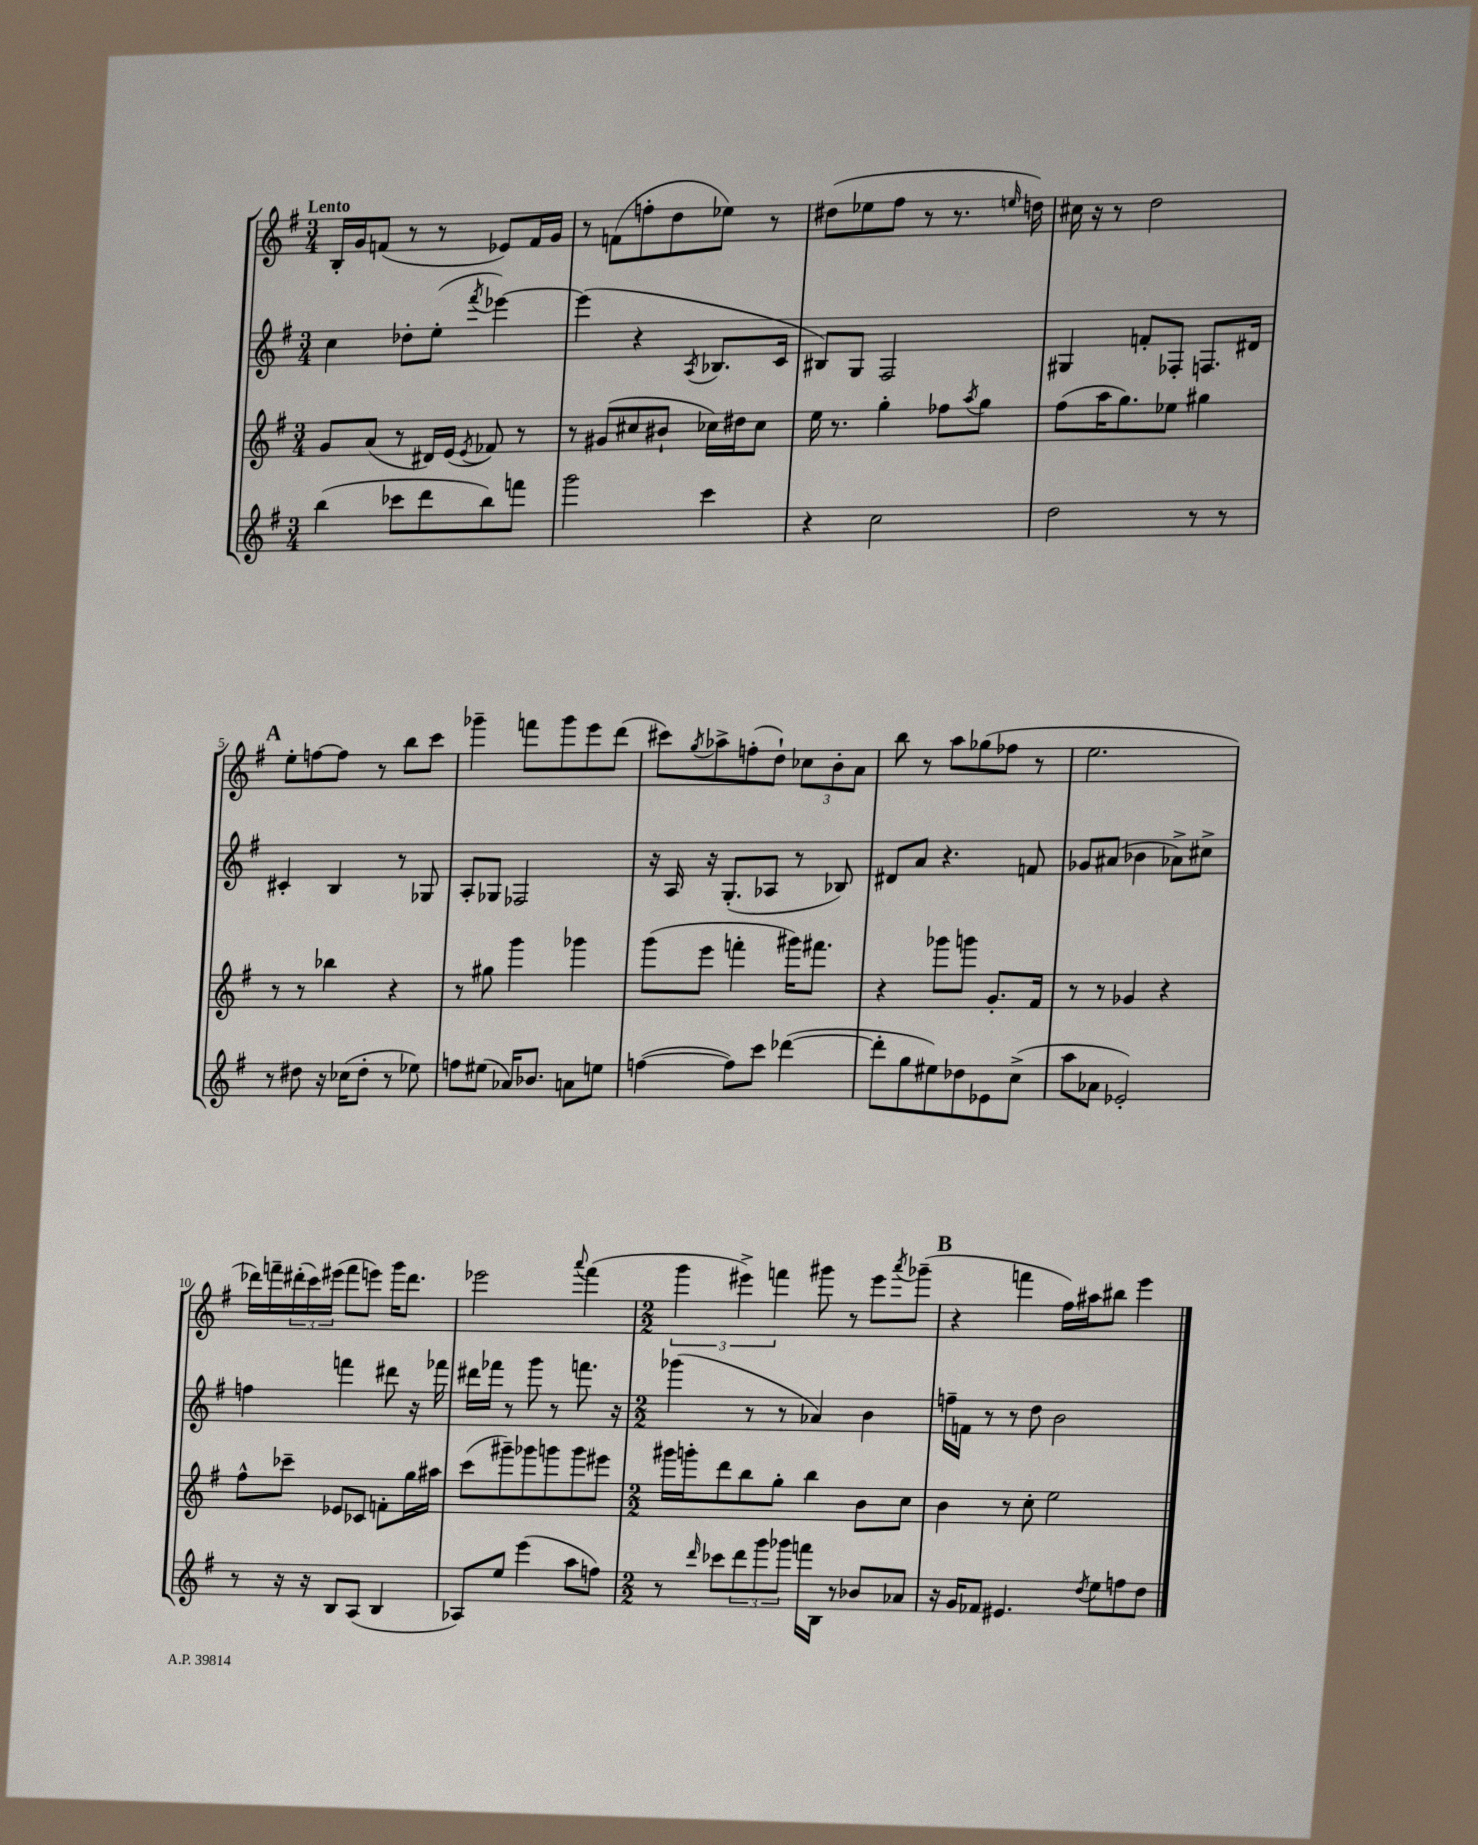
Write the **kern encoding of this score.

**kern	**kern	**kern	**kern
*part4	*part3	*part2	*part1
*staff4	*staff3	*staff2	*staff1
*clefG2	*clefG2	*clefG2	*clefG2
*k[f#]	*k[f#]	*k[f#]	*k[f#]
*M3/4	*M3/4	*M3/4	*M3/4
=1	=1	=1	=1
!	!	!	!LO:TX:a:B:t=Lento
(4bb\	8g/L	4cc\	16B'/LL
.	.	.	16g/J
.	(8a/J	.	(8fn/J
8ccc-X\L	8r	8dd-X'\L	8r
8ddd\	16d#X/LL)	(8ee'\J	8r
.	(16e/JJ	.	.
.	8qe/	8qfff#/	.
8bb\)	8f-X/)	[4eee-X\)	8e-X/L)
8fffn\J	8r	.	16f/L
.	.	.	16g/JJ
=2	=2	=2	=2
2ggg\	8r	(4eee-\]	8r
.	(8g#X/L	.	(8fn\L
.	8cc#X/	4r	8ffn'\
.	8b#X`/J	.	8dd\
.	.	8qA/	.
4ccc\	16cc-X\LL)	8.B-X/L	8ee-X\J)
.	16dd#X\J	.	.
.	8cc-\J	.	8r
.	.	16c/Jk	.
=3	=3	=3	=3
4r	16ee\	8B#X/L)	(8dd#X\L
.	8.r	.	.
.	.	8G/J	8ee-X\
2cc\	4gg'\	2F#/	8ff#\J
.	.	.	8r
.	8ff-X\L	.	8.r
.	8qaa/	.	.
.	8gg\J	.	.
.	.	.	16qqeen/
.	.	.	16ddn\)
=4	=4	=4	=4
2dd\	(8ff#\L	4G#X/	16cc#X\
.	.	.	16r
.	16aa\K	.	8r
.	8.gg\)	.	.
.	.	8fn'/L	2dd\
.	8ee-X\J	8F-X'/J	.
8r	4gg#X\	8.Fn/L	.
8r	.	.	.
.	.	16d#X/Jk	.
!!LO:LB:g=z
!!LO:REH:place=s1:t=A
=5	=5	=5	=5
8r	8r	4c#X'/	8ee'\L
8dd#X\	8r	.	[8ffn\
16r	4bb-X\	4B/	8ff\J]
(16cc-X\KL	.	.	.
8dd#'\J	.	.	8r
8r	4r	8r	8bb\L
8ee-X\)	.	8G-X/	8ccc\J
=6	=6	=6	=6
8ffn\L	8r	8A'/L	4ggg-X~\
(8ee#X\J	8gg#X\	8G-X/J	.
16a-X/KL)	4ggg\	2F-X/	8fffn\L
8.b-X/J	.	.	.
.	.	.	8ggg-\
8an\L	4ggg-X\	.	8eee\
8een\J	.	.	(8ddd\J
=7	=7	=7	=7
([4ffn\	(8ggg\L	16r	8ccc#X\L)
.	.	16A/	.
.	.	.	8qgg/
.	8eee\J	16r	8aa-X^\
.	.	(8.G'/L	.
8ff\L])	4fffn'\	.	(8ffn'\
8ccc\J	.	8A-X/J	8dd`\J)
([4ddd-X\	16ggg#X\KL)	8r	12cc-X\L
.	8.fff#X\J	.	.
.	.	.	12b'\
.	.	8B-X/)	.
.	.	.	12a\J
=8	=8	=8	=8
8ddd-'\L]	4r	8d#X/L	8bb\
8gg\	.	8a/J	8r
8ee#X\)	8ggg-X\L	4.r	8aa\L
8dd-X\	8gggn\J	.	(8gg-X\
8e-X\	8.g'/L	.	8ff-X\J
(8cc^\J	.	8fn/	8r
.	16f#/Jk	.	.
=9	=9	=9	=9
8aa\L	8r	8g-X/L	2.ee\
8a-X\J	8r	(8a#X/J	.
2e-X'/)	4g-X/	4b-X\	.
.	4r	8a-X^\L)	.
.	.	8cc#X^\J	.
!!LO:LB:g=z
=10	=10	=10	=10
8r	8ff#^^\L	4ffn\	16ddd-X\LL)
.	.	.	16fffn~\
16r	8ccc-X~\J	.	(24ddd#X'\
.	.	.	24ccc\)
16r	.	.	.
.	.	.	(24eee#X\JJ
8B/L	8e-X/L	4fffn\	8fff\L
(8A/J	8c-X/J	.	8eeen\J)
4B/	8fn'\L	8ddd#X\	16ggg\KL
.	.	.	8.ddd#\J
.	16gg\L	16r	.
.	16aa#X\JJ	16fff-X\	.
=11	=11	=11	=11
8A-X/L)	(8ccc\L	16ddd#X\LL	2eee-X\
.	.	16fff-X\JJ	.
8ee/J	8ggg#X~\)	8r	.
(4eee\	8ggg-X\	8ggg\	.
.	8gggn\	8r	.
.	.	.	8qqaaa/
8aa\L	8ggg\	8.fffn\	(4fff#\
8ffn\J)	8eee#X\J	.	.
.	.	16r	.
=12	=12	=12	=12
*M2/2	*M2/2	*M2/2	*M2/2
8r	16ggg#X\LL	(4ggg-X\	6ggg\
.	16gggn'\J	.	.
16qqddd/	.	.	.
8ccc-X\L	8ddd\	.	.
.	.	.	6eee#X^\)
12ddd\	8bb\	8r	.
12ggg\	.	.	6fffn\
.	8gg'\J	8r	.
12ggg-X\J	.	.	.
16fffn\LL	4bb\	4a-X/)	8ggg#X\
16B\JJ	.	.	.
8r	.	.	8r
8b-X/L	8b\L	4b\	8eee#\L
.	.	.	8qaaa/
8a-X/J	8cc\J	.	(8ggg-X~\J
!!LO:REH:place=s1:t=B
=13	=13	=13	=13
16r	4b\	16ffn~\LL	4r
16g/KL	.	16fn\JJ	.
8f-X/J	.	8r	.
4.e#X/	8r	8r	4fffn\
.	8cc'\	8dd\	.
.	2ee\	2b\	16ff#\LL)
.	.	.	16aa#X\J
8qdd/	.	.	.
8ee\L	.	.	8bb#X\J
8ffn\	.	.	4eee\
8dd\J	.	.	.
==	==	==	==
*-	*-	*-	*-
